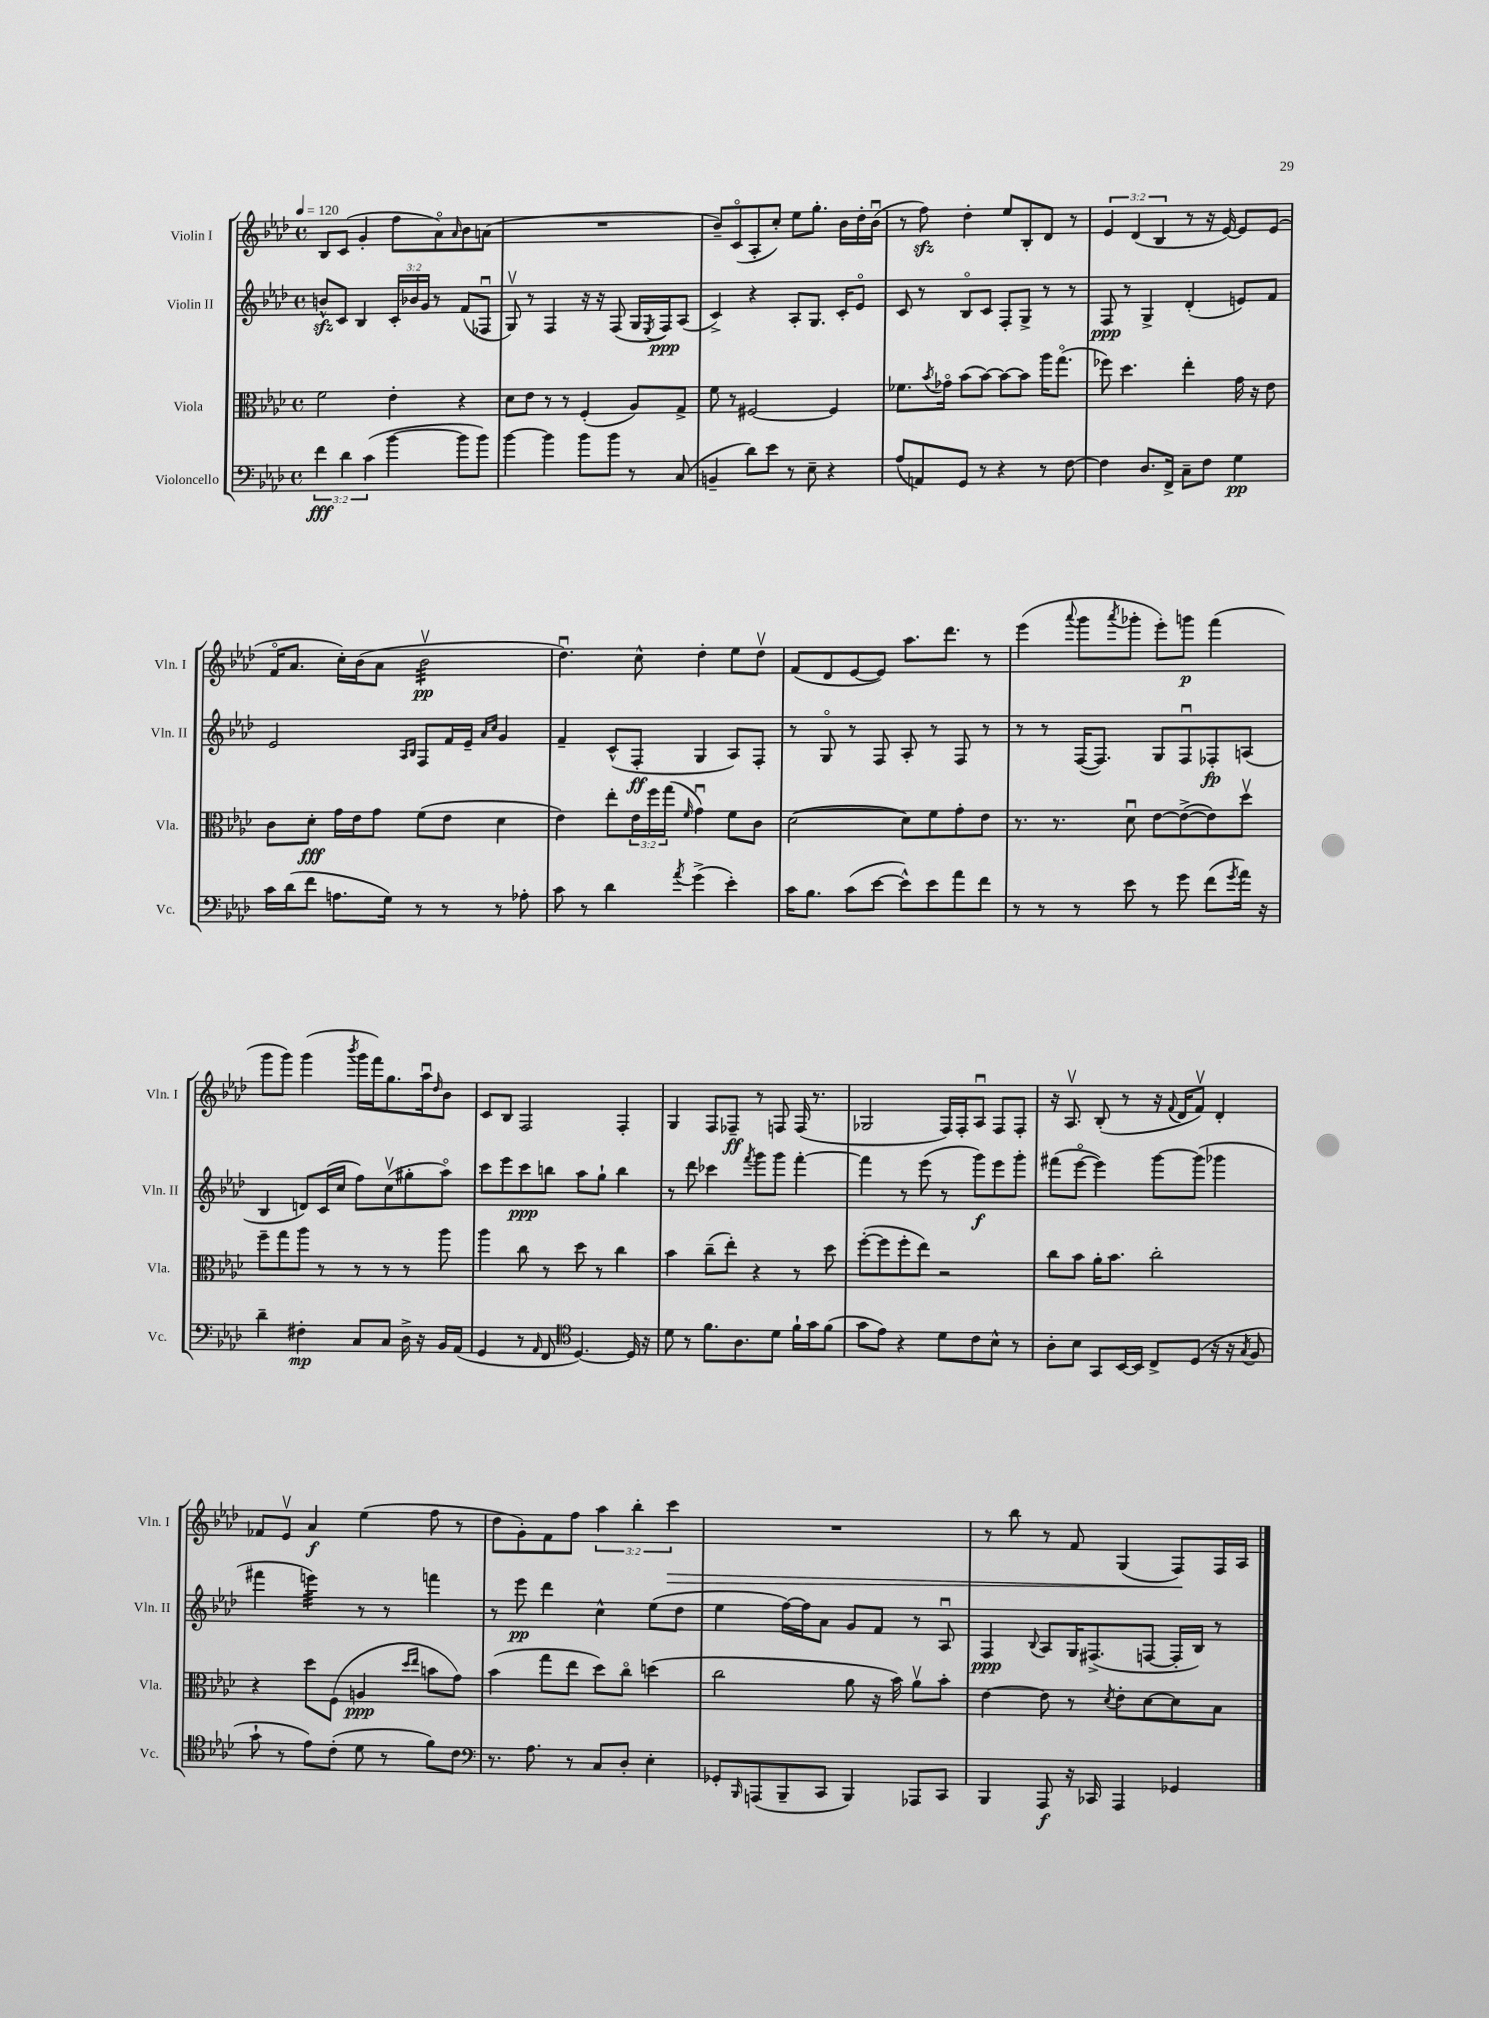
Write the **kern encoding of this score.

**kern	**kern	**kern	**kern
*staff4	*staff3	*staff2	*staff1
*clefF4	*clefC3	*clefG2	*clefG2
*k[b-e-a-d-]	*k[b-e-a-d-]	*k[b-e-a-d-]	*k[b-e-a-d-]
*M4/4	*M4/4	*M4/4	*M4/4
*met(c)	*met(c)	*met(c)	*met(c)
*MM120	*MM120	*MM120	*MM120
6f\	2f\	8b^^/L	8B-/L
.	.	8c/J	(8c/J
6d-\	.	.	.
.	.	4B-/	4g'/
(6c\	.	.	.
[4b-\	4e-'\	24c'/LL	8ff\L
.	.	24b-/	.
.	.	24g/JJ	.
.	.	8r	8a-o\)
.	.	.	16qqa-/
8b-\]L	4r	(8f/L	8b-\
8b-\J)	.	8F-u/J	(8a\J
=	=	=	=
[4b-\	8d-\L	8Gv/)	1r
.	8e-\J	8r	.
4b-\]	8r	4F/	.
.	8r	.	.
8b-\L	(4F'/	16r	.
.	.	16r	.
8b-\J	.	(8F/	.
8r	8A-/L)	16G/LL	.
.	.	8qE-/	.
.	.	16F/J)	.
(8C/	8G^/J	(8A-/J	.
=	=	=	=
4BB~/	8f\	4c^/)	8b-~/L)
.	8r	.	(8co/
8d-\L)	[2F#/	4r	8A-'/
8e-\J	.	.	8cc'/J)
8r	.	8A-'/L	8ee-\L
8E-~\	.	8.G/J	8.gg'\J
4r	4F#/]	.	.
.	.	16c'/LK	16b-\LL
.	.	8e-o/J	16dd-'\
.	.	.	(16b-u\JJ
=	=	=	=
(8A-/L	8.f-\L	8c/	8r
8AA/)	.	8r	8ff\)
.	8qb-/	.	.
.	16g-o\Jk	.	.
8GG/J	(8b-\L	8B-o/L	4dd-'\
8r	[8b-\J)	8c/J	.
4r	8b-\_L	8F'/L	8ee-/L
.	8b-\]J	8G^/J	8B-'/
8r	16aa-\LK	8r	8d-/J
.	(8.ggo\J	.	.
[8F\	.	8r	8r
=	=	=	=
4F\]	8ff-\)	8F/	6e-/
.	4.dd-\	8r	.
.	.	.	(6d-/
8.D-/L	.	4G^/	.
.	.	.	6B-/
16FF^/Jk	.	.	.
8C~\L	4ee-'\	(4d-'/	8r
8F\J	.	.	16r
.	.	.	[16e-/)
4G\	16g\	8e/L)	8e-/]L
.	16r	.	.
.	8e-\	8f/J	(8e-/J
=	=	=	=
16c\LL	8c\L	2e-/	16fo/LK
(16d-\J	.	.	8.a-/J
8f\J	8d-'\J	.	.
8.A\L	16g\LL	.	16cc'\LL)
.	16e-\J	.	(16b-\J
.	8g\J	.	8a-\J
16G\Jk)	.	.	.
.	.	16qqA-/LL	.
.	.	16qqB-/JJ	.
8r	(8f\L	8F/L	2b-v\
8r	8e-\J	16f/L	.
.	.	16e-~/JJ	.
.	.	16qqa-/LL	.
.	.	16qqcc/JJ	.
8r	4d-\	4g/	.
8A-'\	.	.	.
=	=	=	=
8c\	4e-\)	4f~/	4.dd-u\)
8r	.	.	.
4d-\	8ee-'\L	(8c^^/L	.
.	24e-\L	8F'/J	8cc^^\
.	24ff\	.	.
.	(24gg\JJ	.	.
8qa-/	16qqf/	.	.
(4g^\	4gu\)	4G/	4dd-'\
4e-'\)	8f\L	8A-/L)	8ee-\L
.	8c\J	8F'/J	8dd-v\J
=	=	=	=
16c\LK	([2d-\	8r	(8f/L
8.B-\J	.	.	.
.	.	8Go/	8d-/
(8c\L	.	8r	[8e-/
[8e-\J	.	8F/	8e-/]J)
8e-^^\]L)	8d-\]L)	8A-'/	8.aa-\L
8e-\	8f\	8r	.
.	.	.	8.ddd-\J
8a-\	8g'\	8F/	.
8f\J	8e-\J	8r	8r
=	=	=	=
8r	8.r	8r	(4eee-\
8r	.	8r	.
.	8.r	.	.
.	.	.	8qqaaa-/
8r	.	([16F/LK	8ggg\L
.	.	8.F/]J)	.
.	.	.	8qaaa-/
8e-\	8d-u\	.	8ggg-'\J
8r	[8e-\L	8G/L	8eee-'\L)
8g\	(8e-^\_	8Fu/	8ggg\J
(8f\L	8e-\])	8F-'/	(4fff\
8qg/	.	.	.
16a-\Jk)	8dd-v\J	(8A/J	.
16r	.	.	.
=	=	=	=
4d-~\	8ff~\L	4B-/	8ggg\L
.	8gg\	.	8ggg\J)
4F#'\	8aa-\J	8d/L)	(4ggg\
.	8r	(16c/L	.
.	.	16cc/JJ	.
.	.	.	8qbbb-/
8C/L	8r	8ff\L)	16ggg\LL
.	.	.	16fff\J)
8C/J	8r	(8ccv\	8.gg\
16D-^\	8r	8gg#'\	.
16r	.	.	16aa-u\k
.	.	.	16qqdd-/
16BB-/LL	8aa-\	8aa-o\J)	8b-\J
(16AA-/JJ	.	.	.
=	=	=	=
4GG/	4aa-\	8ccc\L	8c/L
.	.	8eee-\	8B-/J
8r	8cc\	8ccc\	2F/
16qqAA-/	.	.	.
8FF/	8r	8bb\J	.
*clefC4	*	*	*
[4.D-/)	8dd-\	8aa-\L	.
.	8r	8gg`\J	.
.	4cc\	4bb\	4F'/
16D-/]	.	.	.
16r	.	.	.
=	=	=	=
8d-\	4b-\	8r	4G/
8r	.	8ddd-\	.
8.f\L	(8cc~\L	4ccc-\	8F/L
.	8ee-'\J)	.	8F-~/J
8.A-\	.	.	.
.	.	8qfff/	.
.	4r	8ggg\L	8r
8d-\J	.	8ggg\J	8F/
16f`\LL	8r	[4fff'\	(16F/
16g\J	.	.	8.r
(8f\J	8dd-\	.	.
=	=	=	=
8g\L	([8ff'\L	4fff\]	2G-/
8e-\J)	8ff\]	.	.
4r	8ff'\	8r	.
.	8ee-\J)	(8eee-\	.
8d-\L	2r	8r	16F/LL)
.	.	.	16F'/J
8c\	.	8ggg\L)	8A-u/J
8B-^^\J	.	8eee-\	8F/L
8r	.	8ggg'\J	8F'/J
=	=	=	=
8A-'\L	8cc\L	(8fff#\L	16r
.	.	.	8.A-v/
8B-\J	8b-\J	[8eee-o\J	.
8GG/L	16a-'\LK	4eee-\])	(8B-'/
.	8.b-\J	.	.
[16BB-/L	.	.	8r
16BB-/]JJ	.	.	.
8C^/L	2cc'\	[8ggg\L	16r
.	.	.	8qqf/
.	.	.	16d-/LK
(8D-/J	.	(8ggg\]J	8fv/J)
16r	.	4ggg-\	4d-'/
16r	.	.	.
8qG/	.	.	.
8F/	.	.	.
=	=	=	=
8g`\	4r	4fff#\	8f-/L
8r	.	.	8e-v/J
8e-\L)	8dd-\L	4eee\)	4a-/
(8c'\J	(8F\J	.	.
8d-\	4A/	8r	(4ee-\
8r	.	8r	.
.	16qqdd-/LL	.	.
.	16qqee-/JJ	.	.
8f\L)	8b\L	4fff\	8ff\
8c\J	8g\J)	.	8r
=	=	=	=
*clefF4	*	*	*
8.r	(4b-\	8r	8dd-\L
.	.	8eee-\	8g'\)
8.A-\	.	.	.
.	8gg\L	4ddd-\	8f\
8r	8ee-\J	.	8ff\J
8C/L	8dd-\L)	4cc^^\	6aa-\
8D-'/J	8cco\J	.	.
.	.	.	6bb-'\
4E-'\	(4dd\	(8ee-\L	.
.	.	.	6ccc\
.	.	8dd-\J	.
=	=	=	=
8GG-'/L	2cc\	4ee-\	1r
16qqBBB-/	.	.	.
(8AAA/	.	.	.
8BBB-~/	.	[16ff\LL)	.
.	.	16ff\]J	.
8CC/J	.	8a-\J	.
4BBB-/)	8a-\	8g/L	.
.	16r	8f/J	.
.	16b-\)	.	.
8AAA-/L	8a-v\L	8r	.
8CC/J	8b-'\J	8A-u/	.
=	=	=	=
4BBB-/	[4e-\	4F/	8r
.	.	.	8bb-\
.	.	8qqB-/	.
8AAA-/	8e-\]	8A-/L	8r
16r	8r	16G/K	8f/
16CC-/	.	(8.F#^/	.
.	8qd-/	.	.
4AAA-/	8e-'\L	.	(4G/
.	[8d-\	[8F/J	.
4GG-/	8d-\]	16F'/]LL	8F/L)
.	.	16B-/JJ)	.
.	8B-\J	8r	16F/L
.	.	.	16A-/JJ
==	==	==	==
*-	*-	*-	*-
